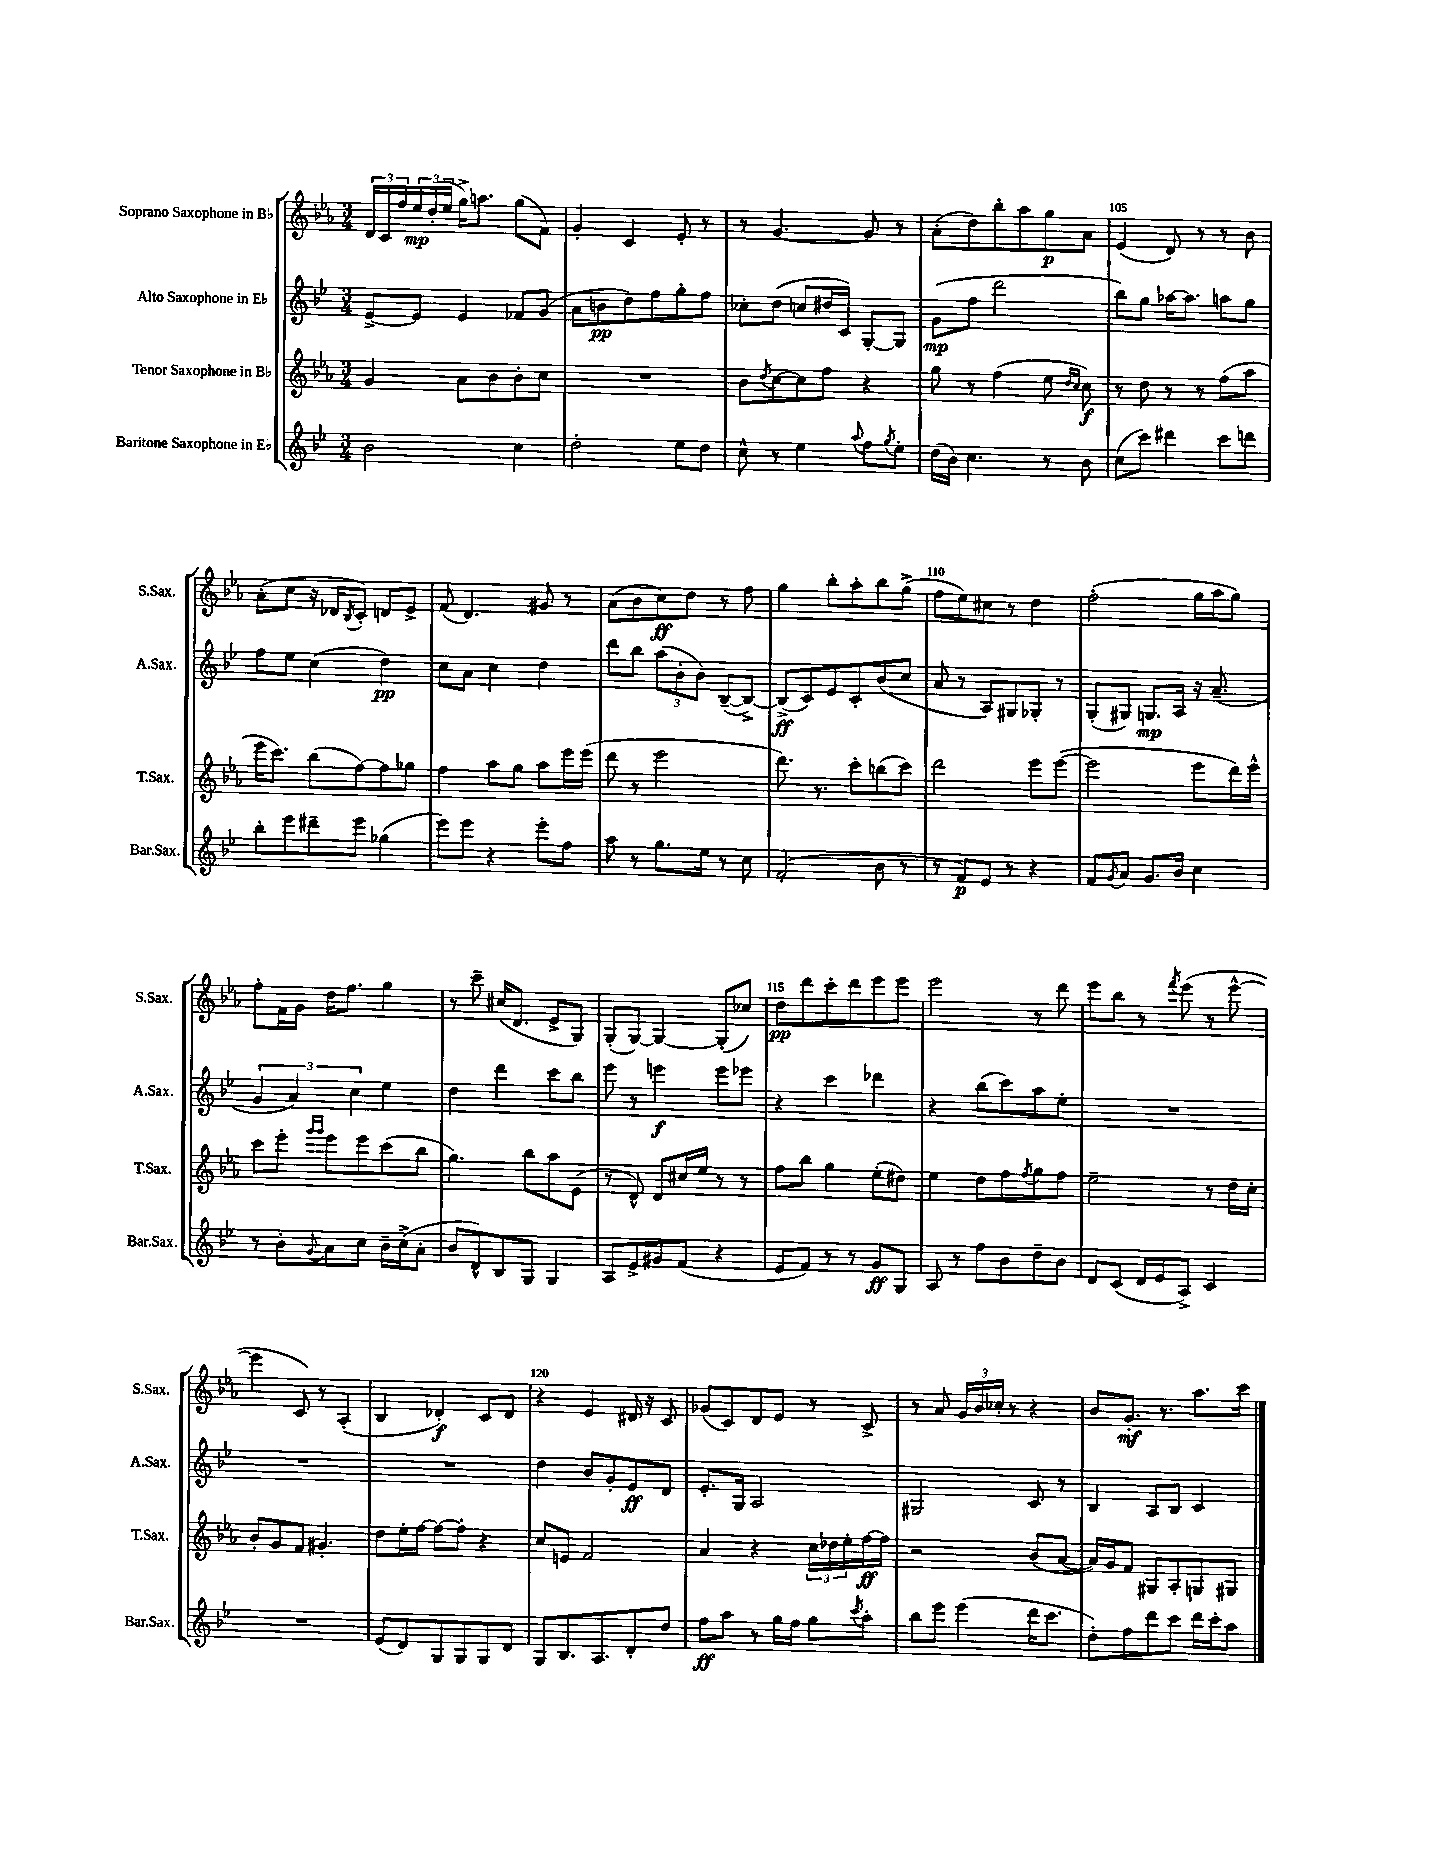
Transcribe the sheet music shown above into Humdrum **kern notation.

**kern	**kern	**kern	**kern
*staff4	*staff3	*staff2	*staff1
*clefG2	*clefG2	*clefG2	*clefG2
*k[b-e-]	*k[b-e-a-]	*k[b-e-]	*k[b-e-a-]
*M3/4	*M3/4	*M3/4	*M3/4
2b-	4g	[8e-^	24d
.	.	.	24c
.	.	.	24ff
.	.	8e-]	24ee-
.	.	.	(24dd'
.	.	.	24ee-
.	8a-	4e-	16gg^)
.	.	.	8.aa
.	8b-	.	.
4cc	8b-'	8f-	(8gg
.	8cc	(8g	8f)
=	=	=	=
2dd'	2.r	8a	4g'
.	.	8b	.
.	.	8dd)	4c
.	.	8ff	.
8ee-	.	8gg'	8e-'
8dd	.	8ff	8r
=	=	=	=
8cc^^	8b-	8cc-'	8r
.	8qdd	.	.
8r	[8cc	(8dd	[4.g
4ee-	8cc]	8cc	.
.	8ff	16dd#	.
.	.	16c)	.
8qqaa	.	.	.
8ff	4r	[8G'	8g]
8qgg	.	.	.
8ee-'	.	8G]	8r
=	=	=	=
(16dd	8gg	(8g	(8a-'
16b-)	.	.	.
4.cc	8r	8ff	8dd)
.	(4ff	2ddd	8bb-'
.	.	.	8aa-
8r	8ee-	.	8gg
.	16qqdd	.	.
.	16qqcc	.	.
8b-	8cc)	.	8a-
=	=	=	=
(8cc	8r	8bb-)	(4e-
8ccc)	8dd	8gg	.
4ddd#	8r	[16aa-	8d)
.	.	8.aa-]	.
.	8r	.	8r
8ccc	(8ff	8aa	8r
8ddd	8aa-	8gg	8b-
=	=	=	=
8bb-'	16eee-	8ff	(8a-'
.	8.ccc)	.	.
8eee-	.	8ee-	8cc
8ddd#~	(8bb-	(4cc	16r
.	.	.	16d-
.	.	.	8qB-
8eee-	[8ff)	.	8c')
(4gg-	8ff]	4dd)	8d
.	8gg-	.	8e-^
=	=	=	=
8eee-)	4ff	8cc	(8f
8eee-	.	8a	4.d)
4r	8aa-	4cc	.
.	8gg	.	.
8eee-'	8aa-	4dd	8g#
8ff	16eee-	.	8r
.	(16eee-	.	.
=	=	=	=
8aa	8ddd	8ddd	(8a-
8r	8r	8bb-	8b-
8.gg	2eee-	(12aa	8cc)
.	.	12b-'	.
.	.	.	8dd
.	.	12b-)	.
16ee-	.	.	.
8r	.	([8B-~	8r
8cc	.	8B-^_)	8ff
=	=	=	=
(2f'	8.ddd)	(8B-^]	4gg
.	.	8c)	.
.	8.r	.	.
.	.	8e-	8bb-'
.	8ccc'	8c'	8aa-'
8b-	(8bb	(8b-	8bb-
8r	8ccc)	8cc	(8gg^
=	=	=	=
8r	2ddd	8a	8ff
8f)	.	8r	8ee-)
8e-	.	8A)	8cc#
8r	.	8G#	8r
4r	8eee-	8G-'	4dd
.	([8eee-	8r	.
=	=	=	=
8f	2eee-]	(8G'	(2ff'
8qg	.	.	.
8a	.	8G#)	.
8.g	.	8.G	.
16b-	.	16A	.
4cc	8eee-	16r	16gg
.	.	(8.a~	16aa-
.	16ddd)	.	8gg)
.	16eee-^^	.	.
=	=	=	=
8r	8ccc	6g	8ff'
8b-'	8eee-'	.	16f
.	.	6a)	.
.	.	.	16g
.	16qqggg	.	.
8qqg	16qqggg	.	.
8a	8eee-	.	16dd
.	.	.	8.ff
.	.	6cc	.
8cc	8eee-	.	.
16b-~	(8ccc	4ee-	4gg
(16cc^	.	.	.
8a'	8bb-	.	.
=	=	=	=
8b-	4.gg)	4dd	8r
8d^^)	.	.	8ccc~
8B-	.	4ddd	(16cc#
.	.	.	8.d
8G	8bb-	.	.
4G	8aa-	8ccc	8e-^
.	(8e-	8bb-	8G)
=	=	=	=
8A	8r	8eee-	(8G'
8e-^	8d^^)	8r	[8G)
8g#	8d	4eee	4G_
(8f	16cc#	.	.
.	16ee-	.	.
4r	8r	8eee	(8G']
.	8r	8eee-	8cc-)
=	=	=	=
8e-	8ff	4r	8dd
8f)	8bb-	.	8ddd
8r	4gg	4ccc	8ccc'
8r	.	.	8ddd
8g	(8ee-'	4ddd-	8eee-
8G	8dd#)	.	8eee-
=	=	=	=
8A	4ee-	4r	2eee-
8r	.	.	.
8ff	8dd	(8bb-	.
8b-	8ff	8ccc)	.
.	8qff	.	.
8dd~	8gg	8aa	8r
8b-	8ff	8ee-'	8ddd
=	=	=	=
8d	2ee-~	2.r	8eee-
(8c	.	.	8bb-
16d	.	.	8r
16e-	.	.	.
.	.	.	8qfff
8A^)	.	.	(8eee-
4c	8r	.	8r
.	16dd	.	[8eee-^^
.	16cc'	.	.
=	=	=	=
2.r	8b-'	2.r	4eee-]
.	8g	.	.
.	8f	.	8c)
.	4.g#'	.	8r
.	.	.	(4A-'
=	=	=	=
(8e-	8dd	2.r	4B-
8d)	16ee-'	.	.
.	[16ff	.	.
8G	8ff_	.	4d-')
8G	8ff']	.	.
8G	4r	.	8c
8d	.	.	8d-
=	=	=	=
8G	8cc	4dd	4r
8.B-	8e	.	.
.	2f	8b-	4e-
8.A	.	.	.
.	.	8g'	.
8d'	.	8e-	16d#
.	.	.	16r
8dd	.	8d	8c
=	=	=	=
8ff	4a-	8.e-'	(8g-
8aa	.	.	8c)
.	.	16G	.
8r	4r	2A	8d
16gg	.	.	8e-
16ff	.	.	.
8gg	24cc	.	8r
.	24dd-	.	.
.	24ee-'	.	.
8qccc	.	.	.
8aa'	[16ff	.	8c^
.	16ff]	.	.
=	=	=	=
8bb-	2r	2G#	8r
8eee-	.	.	8a-
(4eee-	.	.	24g
.	.	.	24b-
.	.	.	24cc-'
.	.	.	8r
16ddd	(8b-	8c	4r
8.ccc	.	.	.
.	[8a-	8r	.
=	=	=	=
8dd')	16a-])	4B-	8b-
.	16g	.	.
8ff	8f	.	8.g'
8ddd	8G#	8A	.
.	.	.	8.r
8ccc	8A-'	8B-	.
16ddd	8G	4c	8.aa-
16ccc'	.	.	.
8aa	8G#	.	.
.	.	.	16ccc
==	==	==	==
*-	*-	*-	*-
